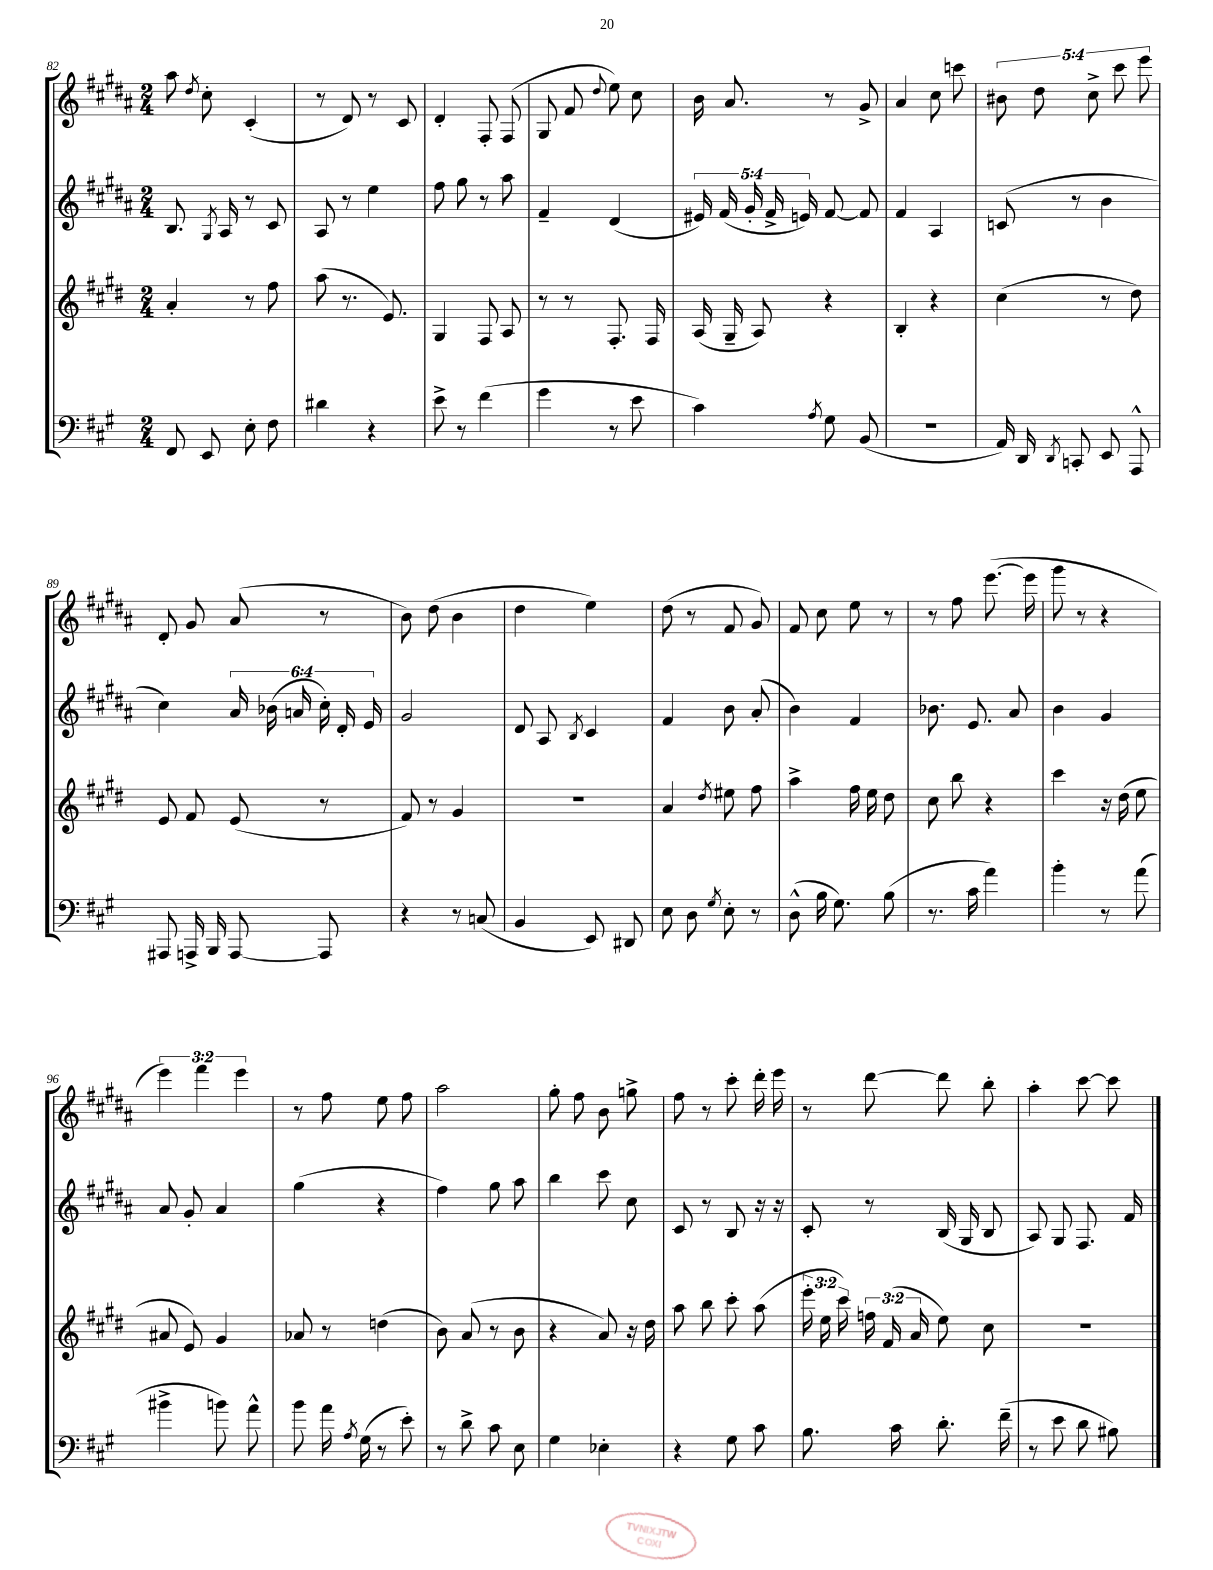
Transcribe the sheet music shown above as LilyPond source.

<<
\new StaffGroup <<
\new Staff = "s0" {
    \clef treble \key b \major \numericTimeSignature \time 2/4 \override Staff.TupletNumber.text = #tuplet-number::calc-fraction-text
    \autoBeamOff ais''8 \acciaccatura { dis''8 } cis''8-. cis'4-.( |
    r8 dis'8) r8 cis'8 |
    dis'4-. fis8-. fis8( |
    gis8 fis'8 \appoggiatura { dis''8 } e''8) cis''8 |
    b'16 ais'8. r8 gis'8-> |
    ais'4 cis''8 c'''8 |
    \tuplet 5/4 { bis'8 dis''8 cis''8-> cis'''8 e'''8 } |
    dis'8-. gis'8 ais'8( r8 |
    b'8) dis''8( b'4 |
    dis''4 e''4) |
    dis''8( r8 fis'8 gis'8) |
    fis'8 cis''8 e''8 r8 |
    r8 fis''8 e'''8.~( e'''16 |
    gis'''8 r8 r4 |
    \tuplet 3/2 { e'''4) fis'''4 e'''4 } |
    r8 fis''8 e''8 fis''8 |
    ais''2 |
    gis''8-. fis''8 b'8 g''8-> |
    fis''8 r8 cis'''8-. dis'''16-. e'''16 |
    r8 dis'''8~ dis'''8 b''8-. |
    ais''4-. cis'''8~ cis'''8 \bar "|." |
}
\new Staff = "s1" {
    \clef treble \key b \major \numericTimeSignature \time 2/4 \override Staff.TupletNumber.text = #tuplet-number::calc-fraction-text
    \autoBeamOff b8. \acciaccatura { gis8 } ais16 r8 cis'8 |
    ais8 r8 e''4 |
    fis''8 gis''8 r8 ais''8 |
    fis'4-- dis'4( |
    \tuplet 5/4 { eis'16) fis'16( gis'16-. fis'16-> e'16) } fis'8~ fis'8 |
    fis'4 ais4 |
    c'8( r8 b'4 |
    cis''4) \tuplet 6/4 { ais'16 bes'16( a'16 cis''16-.) dis'16-. e'16 } |
    gis'2 |
    dis'8 ais8 \acciaccatura { b8 } cis'4 |
    fis'4 b'8 ais'8-.( |
    b'4) fis'4 |
    bes'8. e'8. ais'8 |
    b'4 gis'4 |
    ais'8 gis'8-. ais'4 |
    gis''4( r4 |
    fis''4) gis''8 ais''8 |
    b''4 cis'''8 cis''8 |
    cis'8 r8 b8 r16 r16 |
    cis'8-. r8 b16( gis16 b8 |
    ais8) gis8 fis8. fis'16 \bar "|." |
}
\new Staff = "s2" {
    \clef treble \key e \major \numericTimeSignature \time 2/4 \override Staff.TupletNumber.text = #tuplet-number::calc-fraction-text
    \autoBeamOff a'4-. r8 fis''8 |
    a''8( r8. e'8.) |
    gis4 fis8 a8 |
    r8 r8 fis8.-. fis16 |
    a16( gis16-- a8) r4 |
    b4-. r4 |
    cis''4( r8 dis''8) |
    e'8 fis'8 e'8( r8 |
    fis'8) r8 gis'4 |
    R2 |
    a'4 \acciaccatura { dis''8 } eis''8 fis''8 |
    a''4-> fis''16 e''16 dis''8 |
    cis''8 b''8 r4 |
    cis'''4 r16 dis''16( e''8 |
    ais'8 e'8) gis'4 |
    aes'8 r8 d''4( |
    b'8) a'8( r8 b'8 |
    r4 a'8) r16 dis''16 |
    a''8 b''8 cis'''8-. a''8( |
    \tuplet 3/2 { e'''16-. e''16 cis'''16) } \tuplet 3/2 { f''16 fis'16( a'16 } e''8) cis''8 |
    r2 \bar "|." |
}
\new Staff = "s3" {
    \clef bass \key a \major \numericTimeSignature \time 2/4
    \autoBeamOff fis,8 e,8 e8-. fis8 |
    dis'4 r4 |
    e'8-> r8 fis'4( |
    gis'4 r8 e'8 |
    cis'4) \acciaccatura { a8 } gis8 b,8( |
    r2 |
    a,16) d,16 \acciaccatura { d,8 } c,8-. e,8 a,,8-^ |
    ais,,8 a,,16-> b,,16 a,,8~ a,,8 |
    r4 r8 c8( |
    b,4 e,8) dis,8 |
    e8 d8 \acciaccatura { gis8 } e8-. r8 |
    d8-^( b16 gis8.) b8( |
    r8. cis'16 a'4) |
    b'4-. r8 a'8( |
    bis'4-> b'8) a'8-^ |
    b'8 a'16 \acciaccatura { a8 } gis16( r8 e'8-.) |
    r8 d'8-> cis'8 e8 |
    gis4 ees4-. |
    r4 gis8 cis'8 |
    b8. cis'16 d'8.-. fis'16--( |
    r8 e'8 d'8 bis8) \bar "|." |
}
>>
>>
\layout { \context { \Score currentBarNumber = #82 } }
